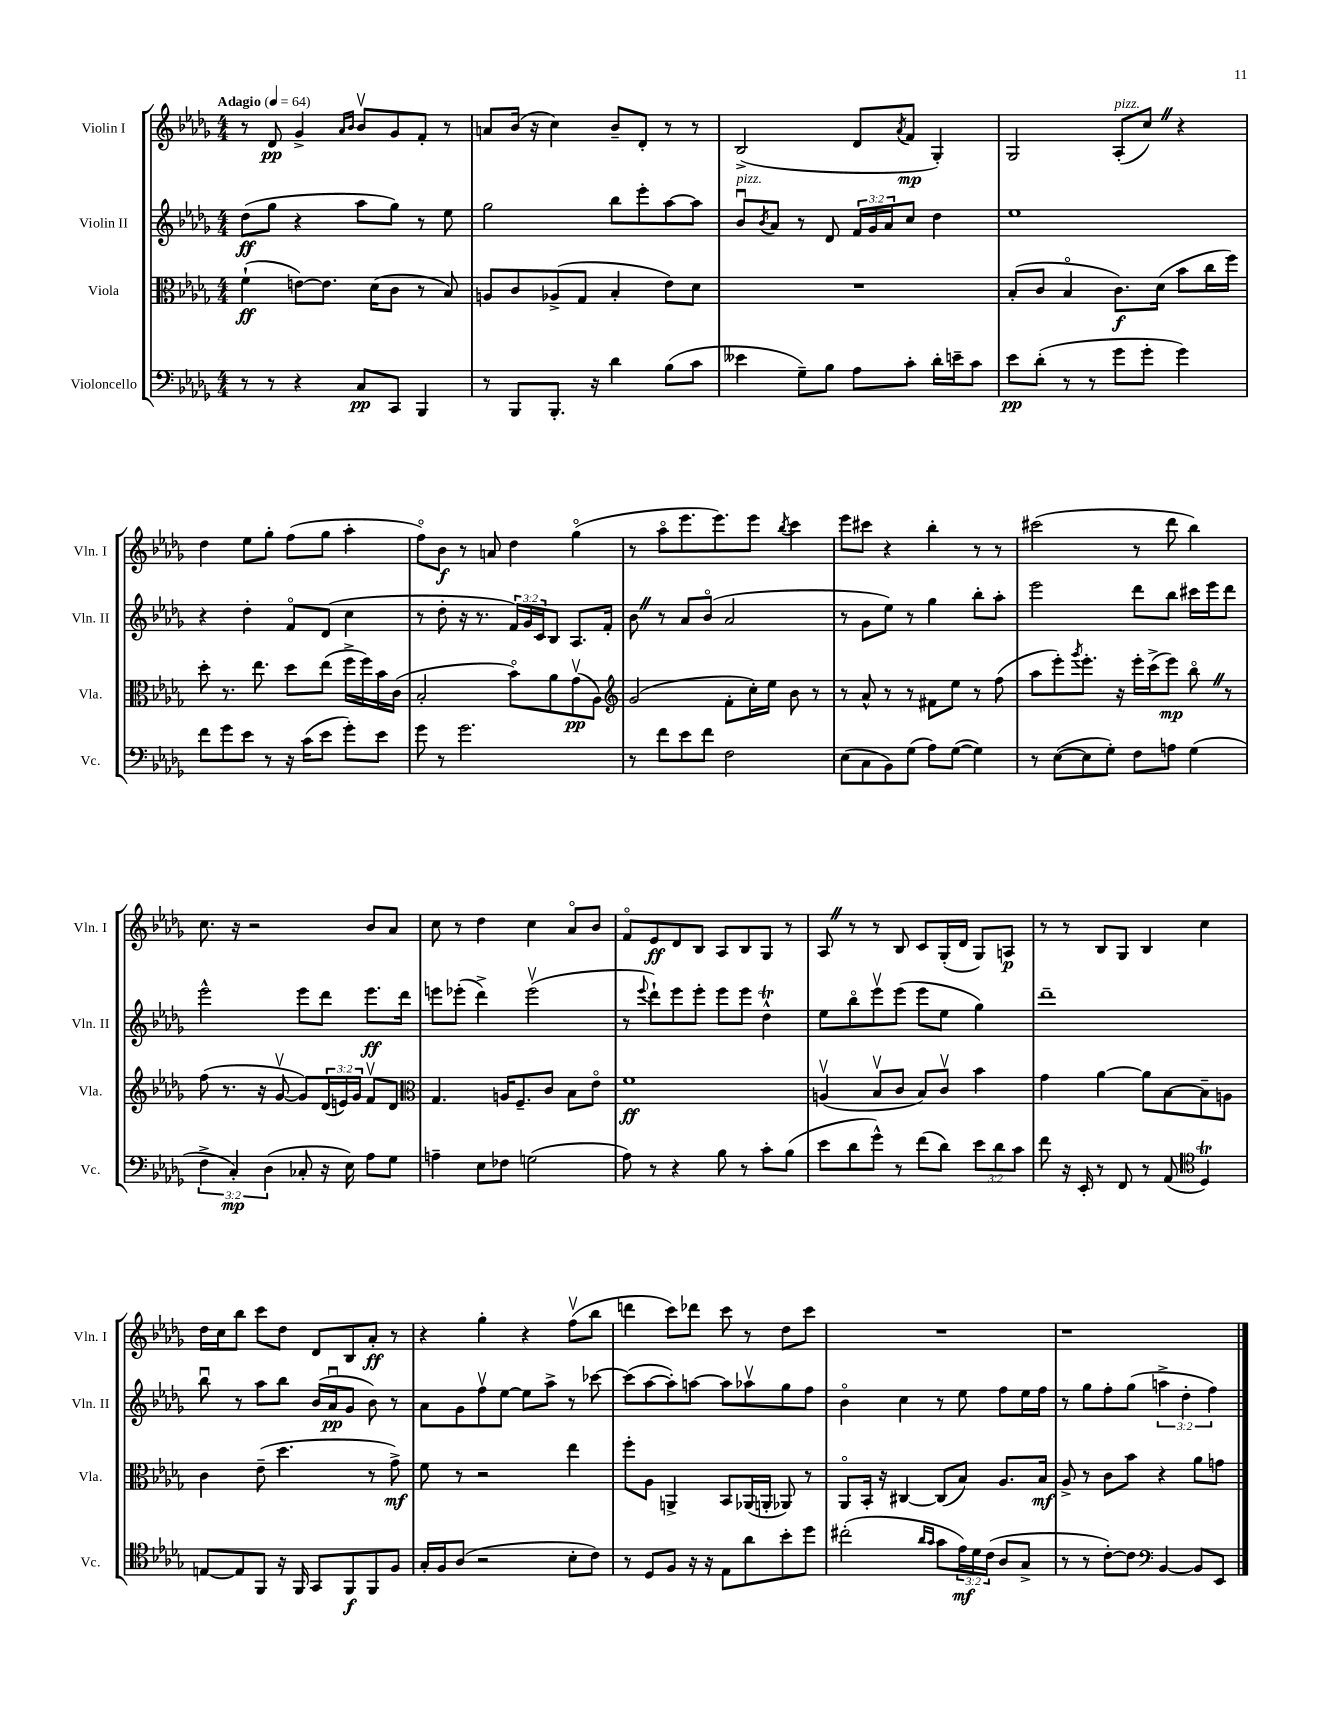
<<
\new StaffGroup <<
\new Staff = "s0" \with { instrumentName = "Violin I" shortInstrumentName = "Vln. I" } {
    \clef treble \key des \major \numericTimeSignature \time 4/4 \tempo "Adagio" 4 = 64
    r8 des'8\pp ges'4-> \grace { aes'16 bes'16 } bes'8\upbow ges'8 f'8-. r8 |
    a'8 bes'16( r16 c''4) bes'8-- des'8-. r8 r8 |
    bes2->( des'8 \acciaccatura { aes'8 } f'8\mp ges4-.) |
    ges2 aes8-.^\markup { \italic "pizz." }( c''8) \once \override BreathingSign.text = \markup { \musicglyph "scripts.caesura.straight" } \breathe r4 |
    des''4 ees''8 ges''8-. f''8( ges''8 aes''4-. |
    f''8\flageolet) bes'8\f r8 a'8 des''4 ges''4\flageolet( |
    r8 aes''8\flageolet ees'''8. ees'''8.) ees'''8 \acciaccatura { bes''8 } c'''4 |
    ees'''8 cis'''8 r4 bes''4-. r8 r8 |
    cis'''2( r8 des'''8 bes''4) |
    c''8. r16 r2 bes'8 aes'8 |
    c''8 r8 des''4 c''4 aes'8\flageolet bes'8 |
    f'8\flageolet ees'8\ff des'8 bes8 aes8 bes8 ges8 r8 |
    aes8 \once \override BreathingSign.text = \markup { \musicglyph "scripts.caesura.straight" } \breathe r8 r8 bes8 c'8 ges16-.( des'16 ges8) a8\p |
    r8 r8 bes8 ges8 bes4 c''4 |
    des''16 c''16 bes''8 c'''8 des''8 des'8 bes8 aes'8-.\ff r8 |
    r4 ges''4-. r4 f''8\upbow( bes''8 |
    d'''4 c'''8) des'''8 c'''8 r8 des''8 c'''8 |
    R1 |
    r1 \bar "|." |
}
\new Staff = "s1" \with { instrumentName = "Violin II" shortInstrumentName = "Vln. II" } {
    \clef treble \key des \major \numericTimeSignature \time 4/4 \override Staff.TupletNumber.text = #tuplet-number::calc-fraction-text
    des''8\ff( ges''8 r4 aes''8 ges''8) r8 ees''8 |
    ges''2 bes''8 ees'''8-. aes''8~ aes''8 |
    bes'8\downbow^\markup { \italic "pizz." } \acciaccatura { bes'8 } aes'8 r8 des'8 \tuplet 3/2 { f'16 ges'16 aes'16 } c''8 des''4 |
    ees''1 |
    r4 des''4-. f'8\flageolet des'8( c''4 |
    r8 des''8-. r16 r8. \tuplet 3/2 { f'16) ges'16 c'16 } bes8 aes8. f'16-. |
    bes'8 \once \override BreathingSign.text = \markup { \musicglyph "scripts.caesura.straight" } \breathe r8 aes'8 bes'8\flageolet( aes'2 |
    r8 ges'8 ees''8) r8 ges''4 bes''8-. aes''8-. |
    ees'''2 des'''8 bes''8 cis'''16 ees'''16 des'''8 |
    ees'''2-^ ees'''8 des'''8 ees'''8.\ff des'''16 |
    e'''8 ees'''8-.( des'''4->) ees'''2\upbow( |
    r8 \appoggiatura { ees'''8 } des'''8-!) ees'''8 ees'''8-. ees'''8 ees'''8 des''4-^\trill |
    ees''8 bes''8\flageolet ees'''8\upbow ees'''8( ees'''8 ees''8 ges''4) |
    des'''1-- |
    bes''8\downbow r8 aes''8 bes''8 bes'16( aes'16\downbow\pp ges'8 bes'8) r8 |
    aes'8 ges'8 f''8\upbow ees''8~ ees''8 aes''8-> r8 ces'''8~ |
    ces'''8( aes''8~ aes''8-.) a''8~ a''8 aes''8\upbow ges''8 f''8 |
    bes'4\flageolet c''4 r8 ees''8 f''8 ees''16 f''16 |
    r8 ges''8 f''8-. ges''8( \tuplet 3/2 { a''4-> des''4-. f''4) } \bar "|." |
}
\new Staff = "s2" \with { instrumentName = "Viola" shortInstrumentName = "Vla." } {
    \clef alto \key des \major \numericTimeSignature \time 4/4 \override Staff.TupletNumber.text = #tuplet-number::calc-fraction-text
    f'4-!\ff( e'8~) e'8. des'16( c'8 r8 bes8) |
    a8 c'8 aes8->( ges8 bes4-. ees'8) des'8 |
    R1 |
    bes8-.( c'8 bes4\flageolet c'8.\f) des'16( bes'8 c''16 f''16) |
    des''8-. r8. ees''8. des''8 ees''8( f''16-> f''16) bes'16 c'16( |
    bes2-. bes'8\flageolet) aes'8 ges'8\upbow\pp( aes8) |
    \clef treble ges'2( f'8-. c''16-.) ees''16 bes'8 r8 |
    r8 aes'8-^ r8 r8 fis'8 ees''8 r8 f''8( |
    aes''8 ees'''8-.) \acciaccatura { ges'''8 } ees'''8.-. r16 ees'''16-. c'''16->( ees'''8\mp) bes''8\flageolet \once \override BreathingSign.text = \markup { \musicglyph "scripts.caesura.straight" } \breathe r8 |
    f''8( r8. r16 ges'8~\upbow ges'8) \tuplet 3/2 { des'16( e'16) ges'16 } f'8\upbow des'8 |
    \clef alto ges4. a16 f8.-- c'8 bes8 ees'8\flageolet |
    f'1\ff |
    a4\upbow( bes8\upbow c'8 bes8) c'8\upbow bes'4 |
    ges'4 aes'4~ aes'8 bes8~ bes8-- a8 |
    c'4 ees'8--( des''4. r8 ges'8->\mf) |
    f'8 r8 r2 ees''4 |
    f''8-. aes8 a,4-> bes,8 aes,16( a,16-. aes,8) r8 |
    aes,8\flageolet bes,16-. r16 cis4~ cis8( bes8) aes8. bes16\mf |
    aes8-> r8 c'8 bes'8 r4 aes'8 g'8 \bar "|." |
}
\new Staff = "s3" \with { instrumentName = "Violoncello" shortInstrumentName = "Vc." } {
    \clef bass \key des \major \numericTimeSignature \time 4/4 \override Staff.TupletNumber.text = #tuplet-number::calc-fraction-text
    r8 r8 r4 c8\pp c,8 bes,,4 |
    r8 bes,,8 bes,,8.-. r16 des'4 bes8( c'8 |
    eeses'4 ges8--) bes8 aes8 c'8-. des'16-. e'16-- c'8 |
    ees'8\pp des'8-.( r8 r8 ges'8 ges'8-. ges'4) |
    f'8 ges'8 ees'8 r8 r16 c'16( ees'8 ges'8-.) ees'8 |
    ges'8 r8 ges'2. |
    r8 f'8 ees'8 f'8 f2 |
    ees8( c8 bes,8) ges8( aes8) ges8~( ges4) |
    r8 ees8~( ees8 ges8-.) f8 a8 ges4( |
    \tuplet 3/2 { f4-> c4-.\mp) des4( } ces8-. r16 ees16) aes8 ges8 |
    a4-- ees8 fes8 g2( |
    aes8) r8 r4 bes8 r8 c'8-. bes8( |
    ees'8 des'8 ges'8-^) r8 f'8( des'8) \tuplet 3/2 { ees'8 des'8 c'8 } |
    f'8 r16 ees,16-. r8 f,8 r8 aes,8( \clef tenor des4\trill) |
    e8~ e8 f,8 r16 f,16 ges,8 f,8\f f,8 f8 |
    ges16-. f16 aes8( r2 bes8-. c'8) |
    r8 des8 f8 r16 r16 ees8 aes'8 bes'8-. des''8 |
    cis''2-.( \grace { aes'16 ges'16 } ges'8 \tuplet 3/2 { ees'16\mf) des'16 c'16( } aes8 ges8-> |
    r8 r8 c'8~-.) c'8 \clef bass bes,4~ bes,8 ees,8 \bar "|." |
}
>>
>>
\layout { \context { \Score \remove "Bar_number_engraver" } }
